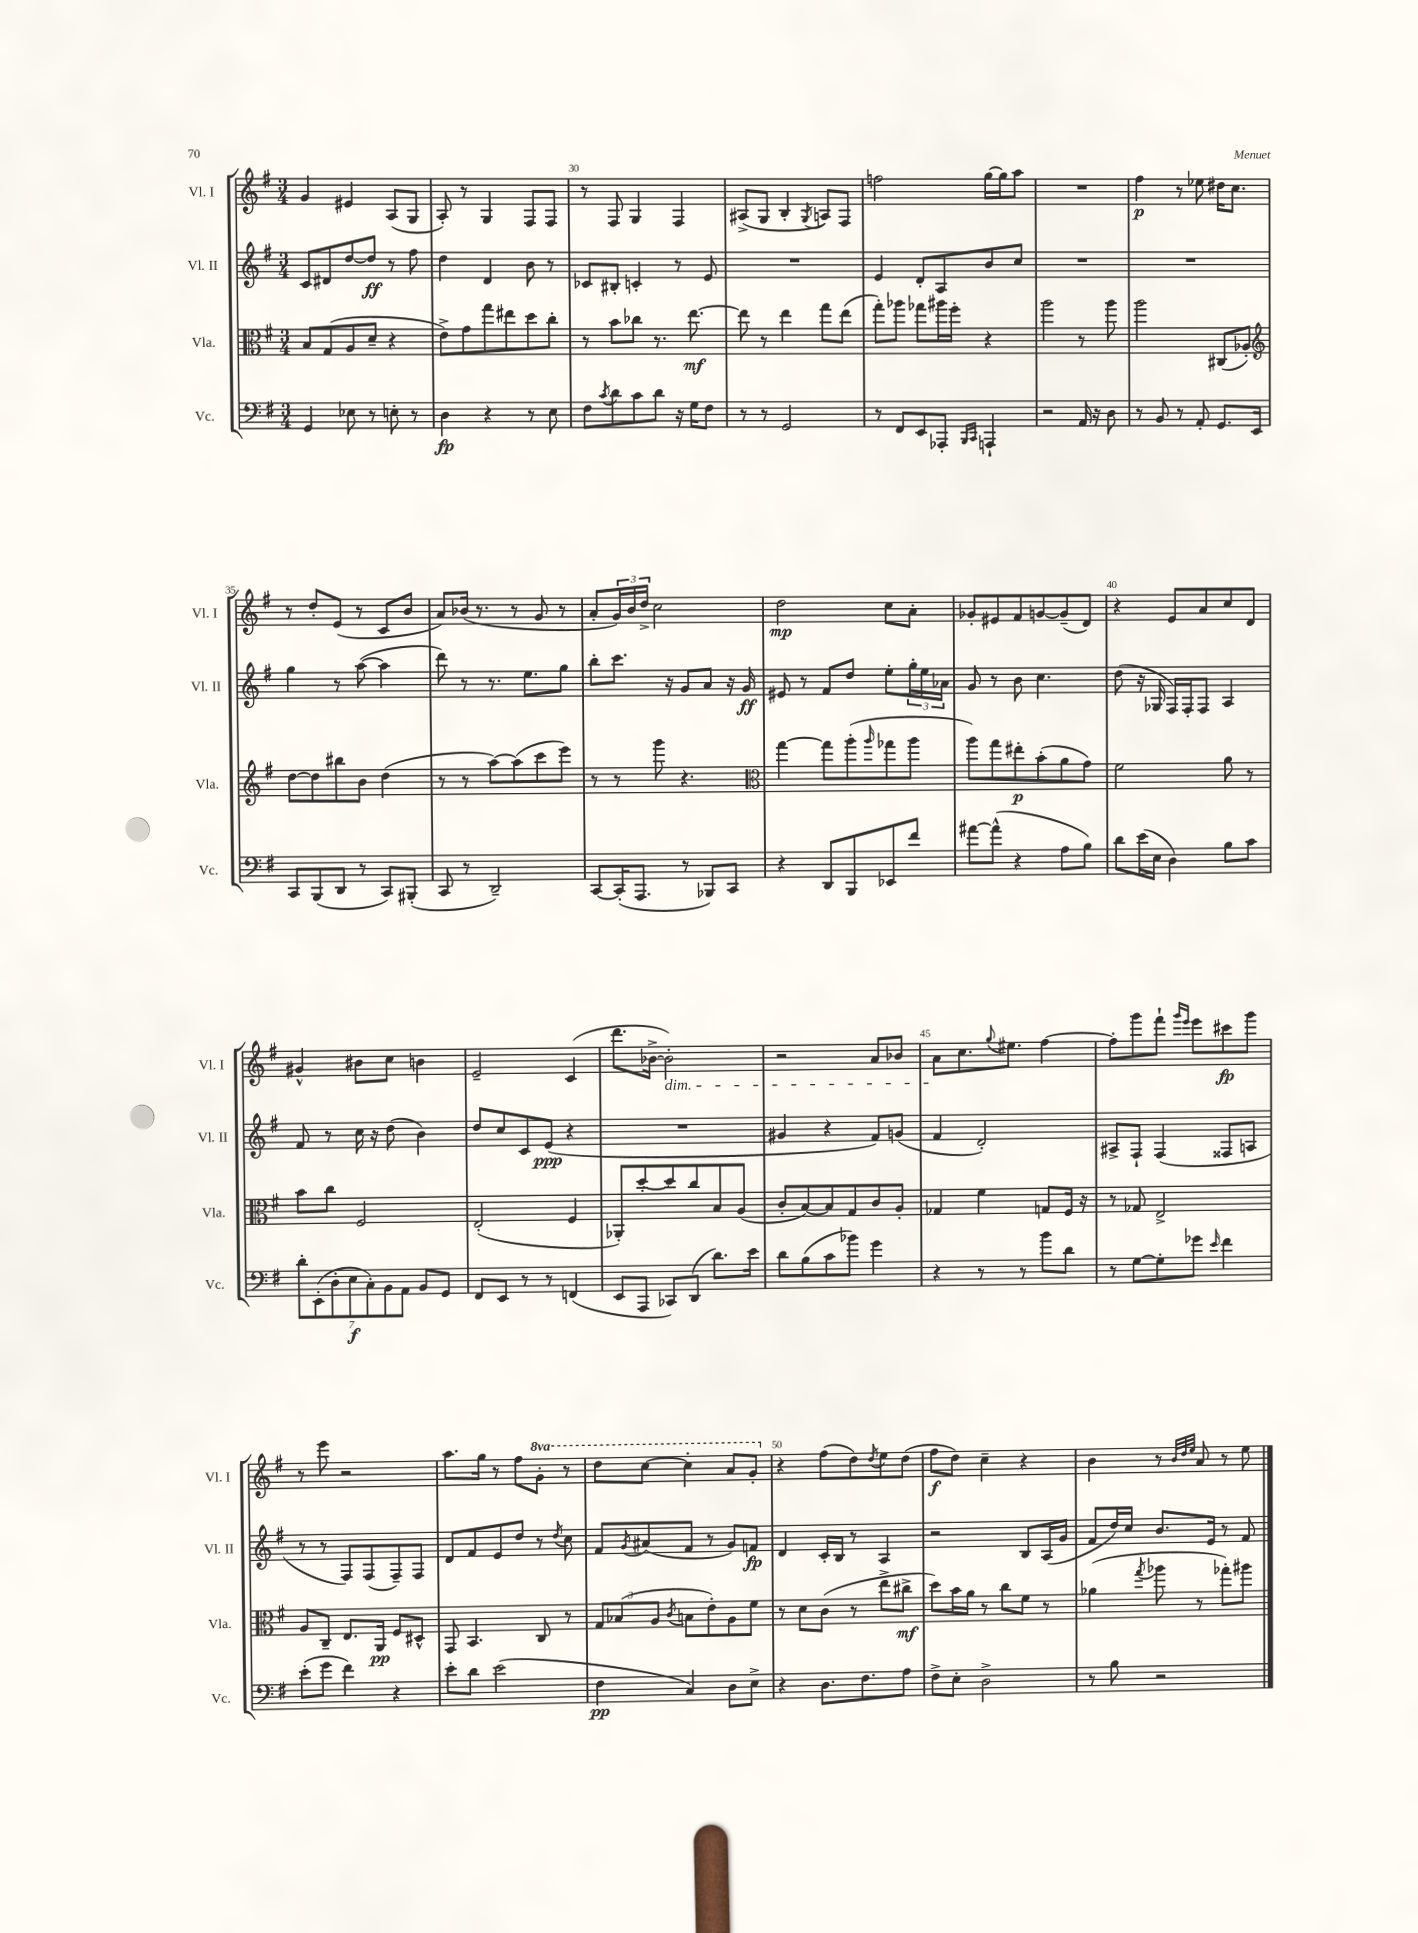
<<
\new StaffGroup <<
\new Staff = "s0" \with { instrumentName = "Vl. I" shortInstrumentName = "Vl. I" } {
    \clef treble \key g \major \numericTimeSignature \time 3/4 \set Staff.ottavationMarkups = #ottavation-simple-ordinals
    g'4 eis'4 a8( g8 |
    a8-.) r8 g4 fis8 fis8 |
    r8 fis8 g4 fis4 |
    ais8->( g8 b4-. \acciaccatura { g8 } a8) fis8 |
    f''2 g''16~ g''16 a''8 |
    R2. |
    fis''4\p r8 ees''8 dis''16 c''8. |
    r8 d''8-. e'8( r8 c'8 b'8 |
    a'8) bes'16( r8. r8 g'8 r8 |
    a'8-. \tuplet 3/2 { g'16) b'16 d''16-> } c''2 |
    d''2\mp c''8 a'8-. |
    ges'8-. eis'8 fis'8 g'8~ g'8--( d'8) |
    r4 e'8 a'8 c''8 d'8 |
    gis'4-^ bis'8 c''8 b'4 |
    e'2-- c'4( |
    d'''8. bes'16~-> bes'2-.\dim) |
    r2 a'8 bes'8 |
    a'8\! c''8. \appoggiatura { g''8 } eis''8. fis''4~ |
    fis''8-. g'''8 fis'''8-! \grace { g'''16 e'''16 } e'''8 cis'''8\fp g'''8 |
    r8 e'''8 r2 |
    a''8. g''16 r8 fis''8 \ottava #1 g''8-. r8 |
    d'''8 c'''8~ c'''4-. a''8 g''8-. \ottava #0 |
    r4 fis''8( d''8) \acciaccatura { d''8 } e''8 d''8( |
    fis''8\f d''8) c''4-- r4 |
    b'4 r8 \grace { b'32 d''32 e''32 } a'8 r8 e''8 \bar "|." |
}
\new Staff = "s1" \with { instrumentName = "Vl. II" shortInstrumentName = "Vl. II" } {
    \clef treble \key g \major \numericTimeSignature \time 3/4
    c'8 dis'8 d''8~ d''8\ff r8 fis''8 |
    d''4 d'4 b'8 r8 |
    ces'8 bis8-. c'4-. r8 e'8 |
    R2. |
    e'4 d'8-. a8 b'8 c''8 |
    R2. |
    R2. |
    g''4 r8 a''8~( a''4 |
    d'''8) r8 r8. e''8. g''8 |
    b''8-. c'''8. r16 g'8 a'8 r16 g'16\ff |
    eis'8 r8 fis'8 d''8 e''8-. \tuplet 3/2 { g''16-. e''16 aes'16 } |
    g'8 r8 b'8 c''4. |
    d''8( r16 ges16 fis16) fis16-. fis8 a4 |
    fis'8 r8 c''16 r16 d''8( b'4) |
    d''8 c''8 c'8 e'8\ppp( r4 |
    R2. |
    gis'4 r4 fis'8) g'8( |
    fis'4 d'2-.) |
    ais8-> fis8-! fis4( fisis8 a8 |
    r8 r8 fis8) fis8( fis8--) fis8 |
    d'8 fis'8 e'8 d''8 r8 \acciaccatura { d''8 } c''8 |
    fis'8 \acciaccatura { g'8 } ais'8( fis'8 r8 g'8) f'8\fp |
    d'4 c'16-. b16 r8 a4 |
    r2 b8 a16( g'16 |
    fis'8 d''16) c''16 b'8. e'16 r8 fis'8 \bar "|." |
}
\new Staff = "s2" \with { instrumentName = "Vla." shortInstrumentName = "Vla." } {
    \clef alto \key g \major \numericTimeSignature \time 3/4
    b8 g8( a8 d'8-- r4 |
    e'8->) g'8 g''8 eis''8 d''8 c''8-. |
    r8 b'8 ces''8 r8. e''8.~\mf |
    e''8 r8 e''4 g''8 e''8( |
    g''8-.) aes''8 ges''8 ais''16 fis''16-. r4 |
    a''2 r8 a''8 |
    a''2 cis8( aes8-.) |
    \clef treble d''8~ d''8 bis''8 b'8 d''4( |
    r8 r8 a''8~) a''8( c'''8 e'''8) |
    r8 r8 g'''8 r4. |
    \clef alto g''4~ g''8 a''8-.( \grace { a''16 } ges''8 a''8 |
    a''8) g''8 eis''8-.\p b'8-.( a'8 g'8) |
    fis'2 a'8 r8 |
    b'8 c''8 fis2 |
    e2-.( fis4 |
    aes,8-.) d''8~-. d''8 c''8 b8 a8( |
    c'8-. b8~) b8 g8 c'8 a8-. |
    ges4 fis'4 g8 fis16 r16 |
    r8 ges8 e2-> |
    a8 c8-- e8. a,16\pp fis8 dis8-^ |
    g,8 b,4. c8 r8 |
    \tuplet 3/2 { g8 bes8( a8 } \acciaccatura { c'8 } b8 e'8-.) a8 fis'8 |
    r8 d'8 c'8( r8 e''8-> cis''8->\mf |
    d''8) b'16 a'16 r8 c''8 fis'8 r8 |
    aes'4( \acciaccatura { g''8 } aes''8 r8 ges''8-.) ais''8 \bar "|." |
}
\new Staff = "s3" \with { instrumentName = "Vc." shortInstrumentName = "Vc." } {
    \clef bass \key g \major \numericTimeSignature \time 3/4
    g,4 ees8 r8 e8-. r8 |
    d4\fp r4 r8 e8 |
    fis8 \acciaccatura { c'8 } d'8 c'8 d'8 r16 g16 fis8 |
    r8 r8 g,2 |
    r8 fis,8 e,8 aes,,8-. \grace { b,,16 c,16 } a,,4-! |
    r2 a,16 r16 d8 |
    r8 b,8 r8 a,8-. g,8. e,16 |
    c,8 b,,8( d,8 r8 c,8) bis,,8-.( |
    c,8 r8 d,2--) |
    c,8~ c,16-.( a,,8. r8 bes,,8) c,8 |
    r4 d,8 b,,8 ees,8 fis'8 |
    ais'8~ ais'8-^( r4 a8 b8) |
    d'8 e'16( e16 d4) b8 c'8 |
    \tuplet 7/4 { d'8-. e,8-.( d8-. e8\f c8-.) b,8 a,8 } b,8 g,8 |
    fis,8 e,8 r8 r8 f,4( |
    e,8 a,,8 ces,8) d,8( d'8.) e'16 |
    d'8 b8( c'8 bes'8) g'4 |
    r4 r8 r8 b'8 d'8 |
    r8 g8~ g8-. ges'8 \grace { e'16 } fis'4 |
    e'8-.( g'8 fis'4) r4 |
    e'8-. d'8 e'2( |
    fis4\pp c4) d8 e8-> |
    r4 d8. fis8. a8 |
    fis8-> e8-. d2-> |
    r8 b8 r2 \bar "|." |
}
>>
>>
\layout { \context { \Score currentBarNumber = #28 \override BarNumber.break-visibility = ##(#f #t #t) barNumberVisibility = #(every-nth-bar-number-visible 5) } }
